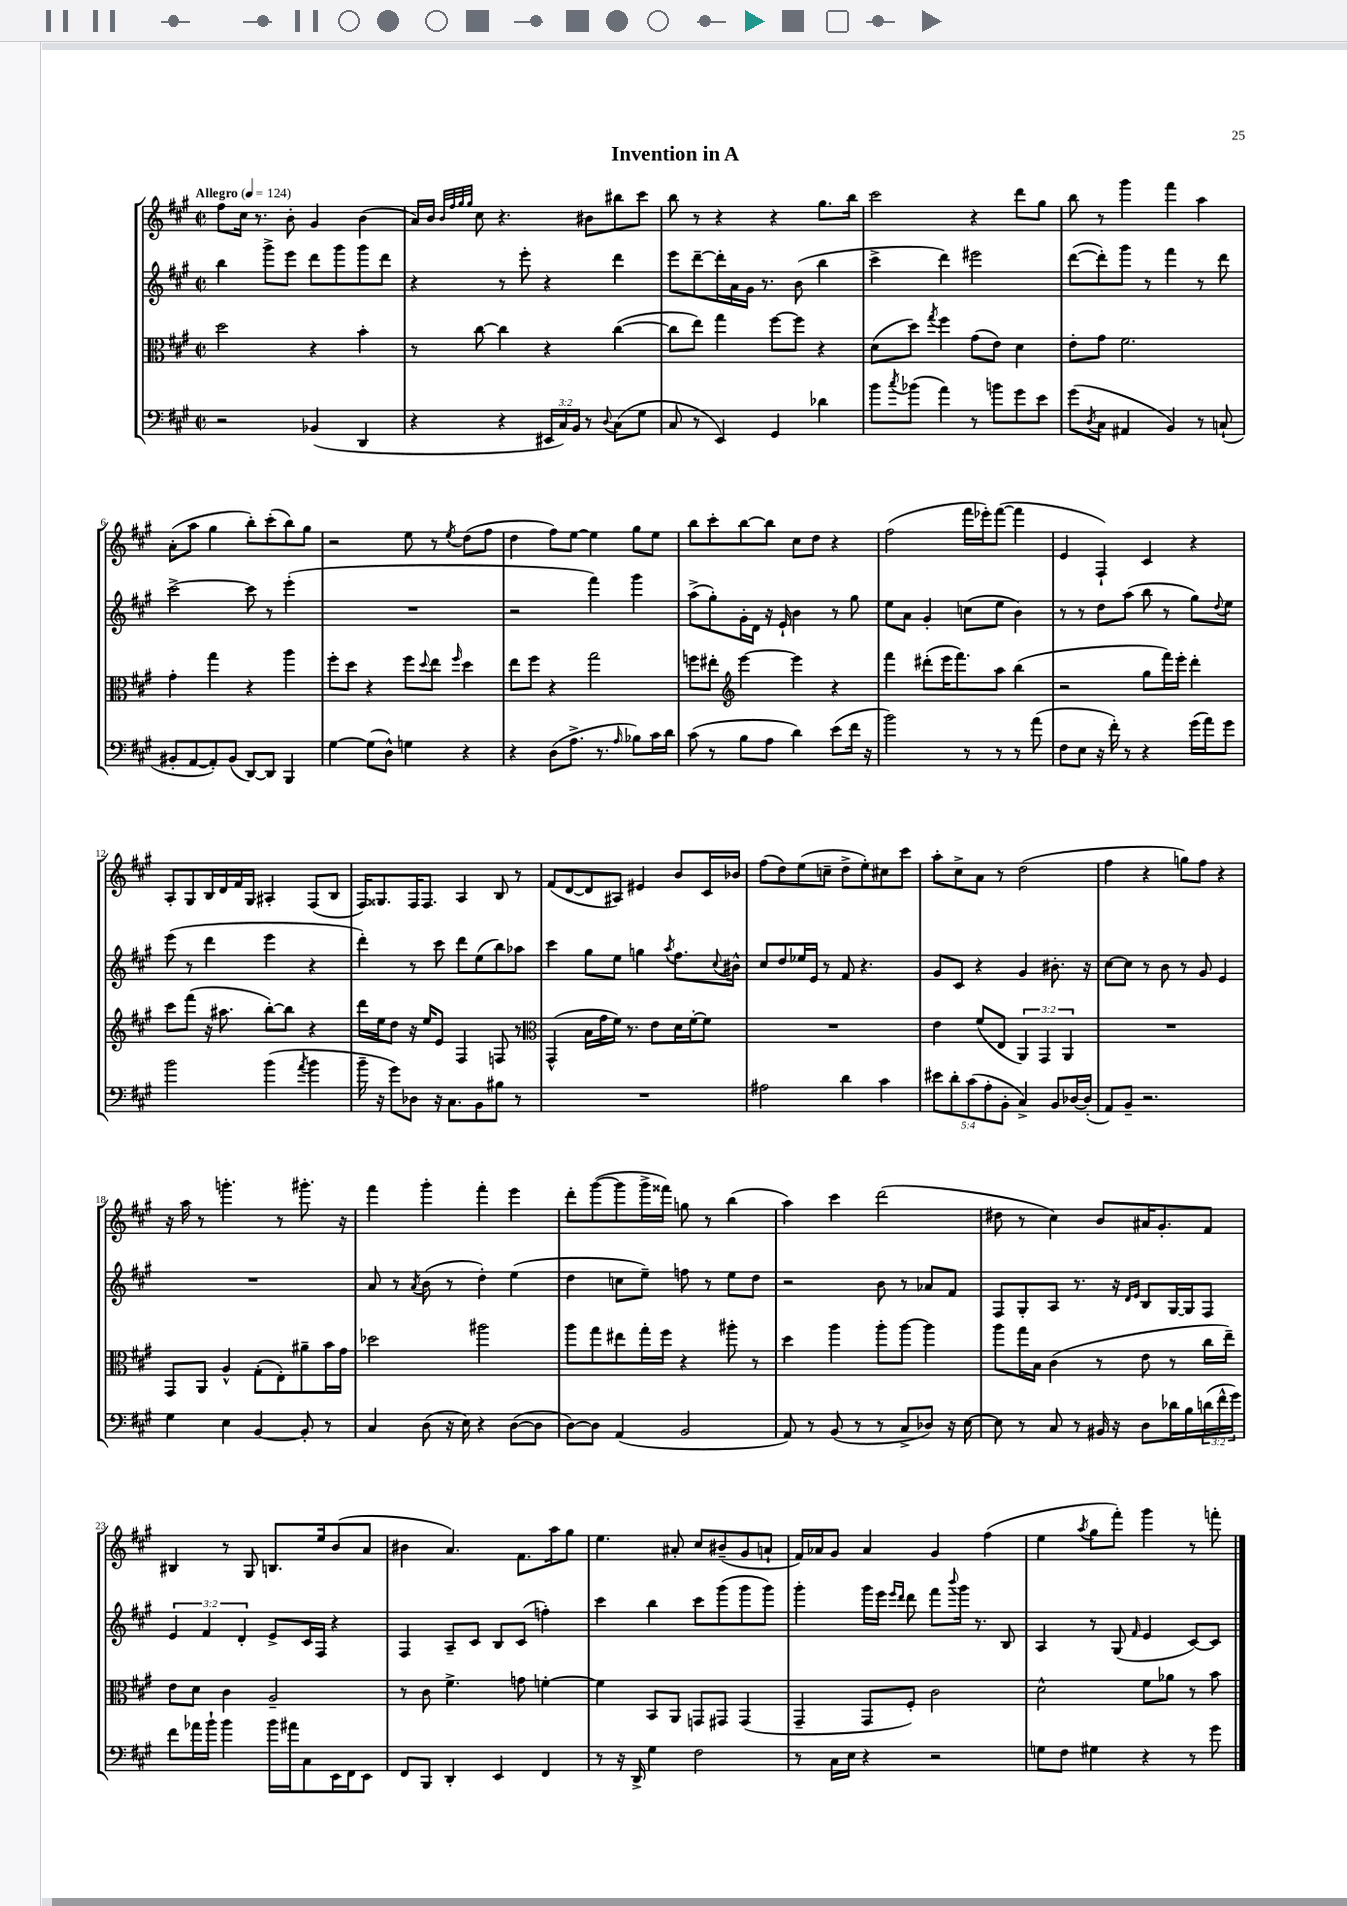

**kern	**kern	**kern	**kern
*part4	*part3	*part2	*part1
*staff4	*staff3	*staff2	*staff1
*clefF4	*clefC3	*clefG2	*clefG2
*k[f#c#g#]	*k[f#c#g#]	*k[f#c#g#]	*k[f#c#g#]
*M2/2	*M2/2	*M2/2	*M2/2
*met(c|)	*met(c|)	*met(c|)	*met(c|)
*MM124	*MM124	*MM124	*MM124
=1	=1	=1	=1
!	!	!	!LO:TX:a:B:t=Allegro
2r	2dd\	4bb\	8ff#\L
.	.	.	16cc#\Jk
.	.	.	8.r
.	.	8ggg#^\L	.
.	.	8eee\J	8b'\
(4BB-X/	4r	8ddd\L	4g#/
.	.	8ggg#\	.
4DD/	4b'\	8ggg#\	(4b\
.	.	8ddd\J	.
=2	=2	=2	=2
4r	8r	4r	16a/LL)
.	.	.	16b/JJ
.	.	.	32qqb/LLL
.	.	.	32qqff#/
.	.	.	32qqgg#/
.	.	.	32qqgg#/JJJ
.	[8cc#\	.	8cc#\
4r	4cc#\]	8r	4.r
.	.	8eee'\	.
24EE#X/LL	4r	4r	.
24C#/)	.	.	.
24BB/JJ	.	.	.
8r	.	.	8b#X\L
8qqD/	.	.	.
(8C#\L	([4cc#\	4ddd\	8bb#X\
8G#\J	.	.	8ccc#\J
=3	=3	=3	=3
8C#/	8cc#\L]	8eee\L	8bb\
8r	8ee\J)	[8ddd~\	8r
4EE/)	4gg#\	16ddd'\L]	4r
.	.	16a\	.
.	.	16g#\JJ	.
.	.	8.r	.
4GG#/	[8ff#\L	.	4r
.	8ff#\J]	(8b\	.
4d-X\	4r	4bb\	8.gg#\L
.	.	.	16bb\Jk
=4	=4	=4	=4
8b\L	(8d\L	4ccc#^\	2ccc#\
8qcc#/	.	.	.
(8b-X\J	8dd\J)	.	.
.	8qgg#/	.	.
4a\)	4ff#\	4ddd\)	.
8r	(8g#\L	2eee#X\	4r
8bn\L	8e\J)	.	.
8g#\	4d\	.	8ddd\L
8e\J	.	.	8gg#\J
=5	=5	=5	=5
(8g#\L	8e'\L	([8ddd\L	8bb\
8qD/	.	.	.
8C#\J	8g#\J	8ddd'\])	8r
4AA#X/	2.f#\	8ggg#\J	4ggg#\
.	.	8r	.
4BB/)	.	4fff#\	4fff#\
8r	.	8r	4aa\
(8Cn`/	.	8ddd\	.
!!LO:LB:g=z
=6	=6	=6	=6
8BB#X'/L	4g#'\	[2ccc#^\	(8a'\L
[8AA/	.	.	8aa\J
8AA'/])	4gg#\	.	4gg#\
(8BB#/J	.	.	.
[8DD/L)	4r	8ccc#\]	8bb'\L)
8DD/J]	.	8r	(8ccc#'\
4BBB/	4aa\	(4eee'\	8bb\)
.	.	.	8gg#\J
=7	=7	=7	=7
[4G#\	8ff#'\L	1r	2r
.	8dd\J	.	.
(8G#\L]	4r	.	.
8D^^\J)	.	.	.
4Gn\	8ff#\L	.	8ee\
.	8qqdd/	.	.
.	8ee\J	.	8r
.	16qqff#/	.	8qee/
4r	4dd\	.	(8dd\L
.	.	.	8ff#\J
=8	=8	=8	=8
4r	8ee\L	2r	4dd\
.	8ff#\J	.	.
(8D\L	4r	.	8ff#\L)
8.A^\J	.	.	[8ee\J
.	2gg#\	4fff#\)	4ee\]
8.r	.	.	.
16qqA/	.	.	.
8B-X\L)	.	4ggg#\	8gg#\L
16c#\L	.	.	8ee\J
16d\JJ	.	.	.
=9	=9	=9	=9
(8c#\	8ffn\L	(8aa^\L	8bb\L
8r	8ee#X'\J	8gg#'\)	8ccc#'\
*	*clefG2	*	*
8B\L	[4eee\	16g#'\L	[8bb\
.	.	16d\JJ	.
8A\J	.	16r	8bb\J]
.	.	16e`/	.
4d\)	4eee\]	4b\	8cc#\L
.	.	.	8dd\J
(8e\L	4r	8r	4r
16f#\Jk	.	8gg#\	.
16r	.	.	.
=10	=10	=10	=10
2b\)	4fff#\	8ee\L	(2ff#\
.	.	8a\J	.
.	(8ddd#X'\L	4g#'/	.
.	16eee\K	.	.
.	8.fff#\)	.	.
8r	.	(8ccn\L	16fff#\LL
.	.	.	16eee-X'\J)
8r	8aa\J	8ee\J	([8fff#\J
8r	(4bb\	4b\)	4fff#\]
(8a\	.	.	.
=11	=11	=11	=11
8F#\L	2r	8r	4e/
8E\J	.	8r	.
16r	.	8dd\L	4F#`/)
16f#'\)	.	.	.
8r	.	(8aa\J	.
4r	8gg#\L	8bb\	4c#/
.	16fff#\L)	8r	.
.	16eee'\JJ	.	.
(16g#\LL	4ddd'\	8gg#\L)	4r
16a\J)	.	.	.
.	.	8qqdd/	.
8g#\J	.	8ee\J	.
!!LO:LB:g=z
=12	=12	=12	=12
2b\	8ccc#\L	(8eee\	8A'/L
.	(8fff#\J	8r	8G#/
.	16r	4ddd\	16B/L
.	8.aa#X\	.	16d/
.	.	.	16f#/
.	.	.	16G#/JJ
(4b\	[8bb'\L)	4eee\	4A#X'/
.	8bb\J]	.	.
8qa/	.	.	.
4b\	4r	4r	(8F#/L
.	.	.	8B/J
=13	=13	=13	=13
16b~\	16ddd\LL	4ddd'\)	16F#/KL)
16r	16ee\J	.	8.G##X/
8g#\L)	8dd\J	.	.
8D-X\J	16r	8r	16F#/K
.	16ee/KL	.	8.F#/J
16r	8e/J	8ccc#\	.
8.C#\L	.	.	.
.	4F#/	8ddd\L	4A/
8BB\	.	(8ee\	.
8B#X\J	8Fn/	8bb\)	8B/
8r	8r	8aa-X\J	8r
=14	=14	=14	=14
*	*clefC3	*	*
1r	(4GG#^^/	4ccc#\	(8f#/L
.	.	.	[8d/
.	16B\LL	8gg#\L	8d/]
.	16g#\	.	.
.	16f#\JJ)	8ee\J	8A#X/J)
.	8.r	.	.
.	.	4ggn\	4e#X/
.	8e\L	.	.
.	.	8qaa/	.
.	16d\L	8.ff#\L	8b/L
.	[16f#'\J	.	.
.	8f#\J]	.	16c#/L
.	.	8qqcc#/	.
.	.	16b#X^^\Jk	16b-X/JJ
=15	=15	=15	=15
2A#X\	1r	8cc#/L	(8ff#\L
.	.	8dd/	8dd\)
.	.	16ee-X/L	(8ee\
.	.	16e/JJ	.
.	.	8r	8ccn~\J
4d\	.	8f#/	8dd^\L
.	.	4.r	8ee'\)
4c#\	.	.	8cc#X\
.	.	.	8ccc#\J
=16	=16	=16	=16
10e#X\L	4e\	8g#/L	8aa'\L
10d'\	.	.	.
.	.	8c#/J	8cc#^\
(10c#\	.	.	.
.	(8f#/L	4r	8a\J
10A'\	.	.	.
.	8E/J	.	8r
10BB'\J	.	.	.
4C#^/)	6AA/)	4g#/	(2dd\
.	6GG#/	.	.
8BB/L	.	8.b#X'\	.
.	6AA/	.	.
[16D-X/L	.	.	.
(16D-'/JJ]	.	16r	.
=17	=17	=17	=17
8AA/L)	1r	[8cc#\L	4ff#\
8BB~/J	.	8cc#\J]	.
2.r	.	8r	4r
.	.	8b\	.
.	.	8r	8ggn\L)
.	.	8g#/	8ff#\J
.	.	4e/	4r
!!LO:LB:g=z
=18	=18	=18	=18
4G#\	8GG#/L	1r	16r
.	.	.	16aa\
.	8AA/J	.	8r
4E\	4A^^/	.	4.gggn'\
[4BB/	(8G#'\L	.	.
.	8E'\)	.	8r
8BB'/]	8a#X~\	.	8.ggg#X'\
8r	16b\L	.	.
.	16g#\JJ	.	16r
=19	=19	=19	=19
4C#/	2dd-X\	8a/	4fff#\
.	.	8r	.
.	.	8qa/	.
(8D\	.	(8b\	4ggg#'\
16r	.	8r	.
16E\)	.	.	.
4r	2aa#X\	4dd'\)	4fff#'\
([8D\L	.	(4ee\	4eee\
8D\J]	.	.	.
=20	=20	=20	=20
[8D\L)	8aa\L	4dd\	8ddd'\L
8D\J]	8gg#\	.	([8ggg#\
(4AA/	8ee#X\	8ccn\L	8ggg#\]
.	16gg#'\L	8ee~\J)	16ggg#^\L
.	16ff#\JJ	.	16fff##X\JJ)
2BB/	4r	8ffn\	8ggn\
.	.	8r	8r
.	8aa#X'\	8ee\L	(4bb\
.	8r	8dd\J	.
=21	=21	=21	=21
8AA/)	4dd\	2r	4aa\)
8r	.	.	.
(8BB/	4aa\	.	4ccc#\
8r	.	.	.
8r	8aa'\L	8b\	(2ddd\
8C#^/L	[8aa\J	8r	.
8D-X/J)	4aa\]	8a-X/L	.
16r	.	8f#/J	.
[16E\	.	.	.
=22	=22	=22	=22
8E\]	8aa\L	8F#/L	8dd#X\
8r	16gg#\L	8G#'/	8r
.	16B\JJ	.	.
8C#/	(4c#\	8A/J	4cc#\)
8r	.	8.r	.
16BB#X/	8r	.	8b/L
16r	.	16r	.
.	.	16qqd/LL	.
.	.	16qqe/JJ	.
8D\L	8e\	8B/L	16a#X/K
.	.	.	8.g#'/
16d-X\L	8r	[16G#/L	.
16B\	.	16G#/J]	.
(24dn\	16cc#\LL	8F#/J	8f#/J
24f#^^\	.	.	.
.	16ee~\JJ)	.	.
24g#\JJ)	.	.	.
!!LO:LB:g=z
=23	=23	=23	=23
8f#\L	8e\L	6e/	4B#X/
16a-X\L	8d\J	.	.
.	.	6f#/	.
16b`\JJ	.	.	.
4b\	4c#\	.	8r
.	.	6d'/	.
.	.	.	8G#/
16b\LL	2A~/	8e^/L	8.Bn/L
16a#X\J	.	.	.
8C#\	.	16c#/L	.
.	.	16F#/JJ	16ee/k
16EE\L	.	4r	(8b/
16FF#\J	.	.	.
8EE\J	.	.	8a/J
=24	=24	=24	=24
8FF#/L	8r	4F#/	4b#X\
8BBB/J	8c#\	.	.
4DD'/	4.f#^\	8A~/L	4.a/)
.	.	8c#/J	.
4EE/	.	8B/L	.
.	8gn\	(8c#/J	8.f#\L
4FF#/	[4fn'\	4ffn'\)	.
.	.	.	16aa\k
.	.	.	8gg#\J
=25	=25	=25	=25
8r	4f\]	4ccc#\	4.ee\
16r	.	.	.
16DD^/	.	.	.
4G#\	8BB/L	4bb\	.
.	8AA/J	.	8a#X'/
2F#\	8GGn/L	8ccc#\L	8cc#/L
.	8GG#X/J	(8ggg#\	(8b#X~/
.	(4GG#/	8ggg#\	8g#/
.	.	8ggg#\J)	8an`/J
=26	=26	=26	=26
8r	4GG#~/	4ggg#'\	16f#/LL)
.	.	.	16a-X/J
16C#\LL	.	.	8g#/J
16E\JJ	.	.	.
4r	8GG#/L	16ggg#\LL	4a-/
.	.	16eee\JJ	.
.	.	16qqeee/LL	.
.	.	16qqddd/JJ	.
.	8F#'/J)	8ddd\	.
2r	2c#\	8fff#\L	4g#/
.	.	8qqbbb/	.
.	.	16ggg#\Jk	.
.	.	8.r	.
.	.	.	(4ff#\
.	.	8B/	.
=27	=27	=27	=27
8Gn\L	2d^^\	4A/	4ee\
8F#\J	.	.	.
.	.	.	8qaa/
4G#X\	.	8r	8gg#\L
.	.	(8G#/	8fff#'\J)
.	.	16qqf#/	.
4r	8f#\L	4e/	4ggg#\
.	8a-X\J	.	.
8r	8r	[8c#/L)	8r
8g#\	8b\	8c#/J]	8fffn'\
==	==	==	==
*-	*-	*-	*-
